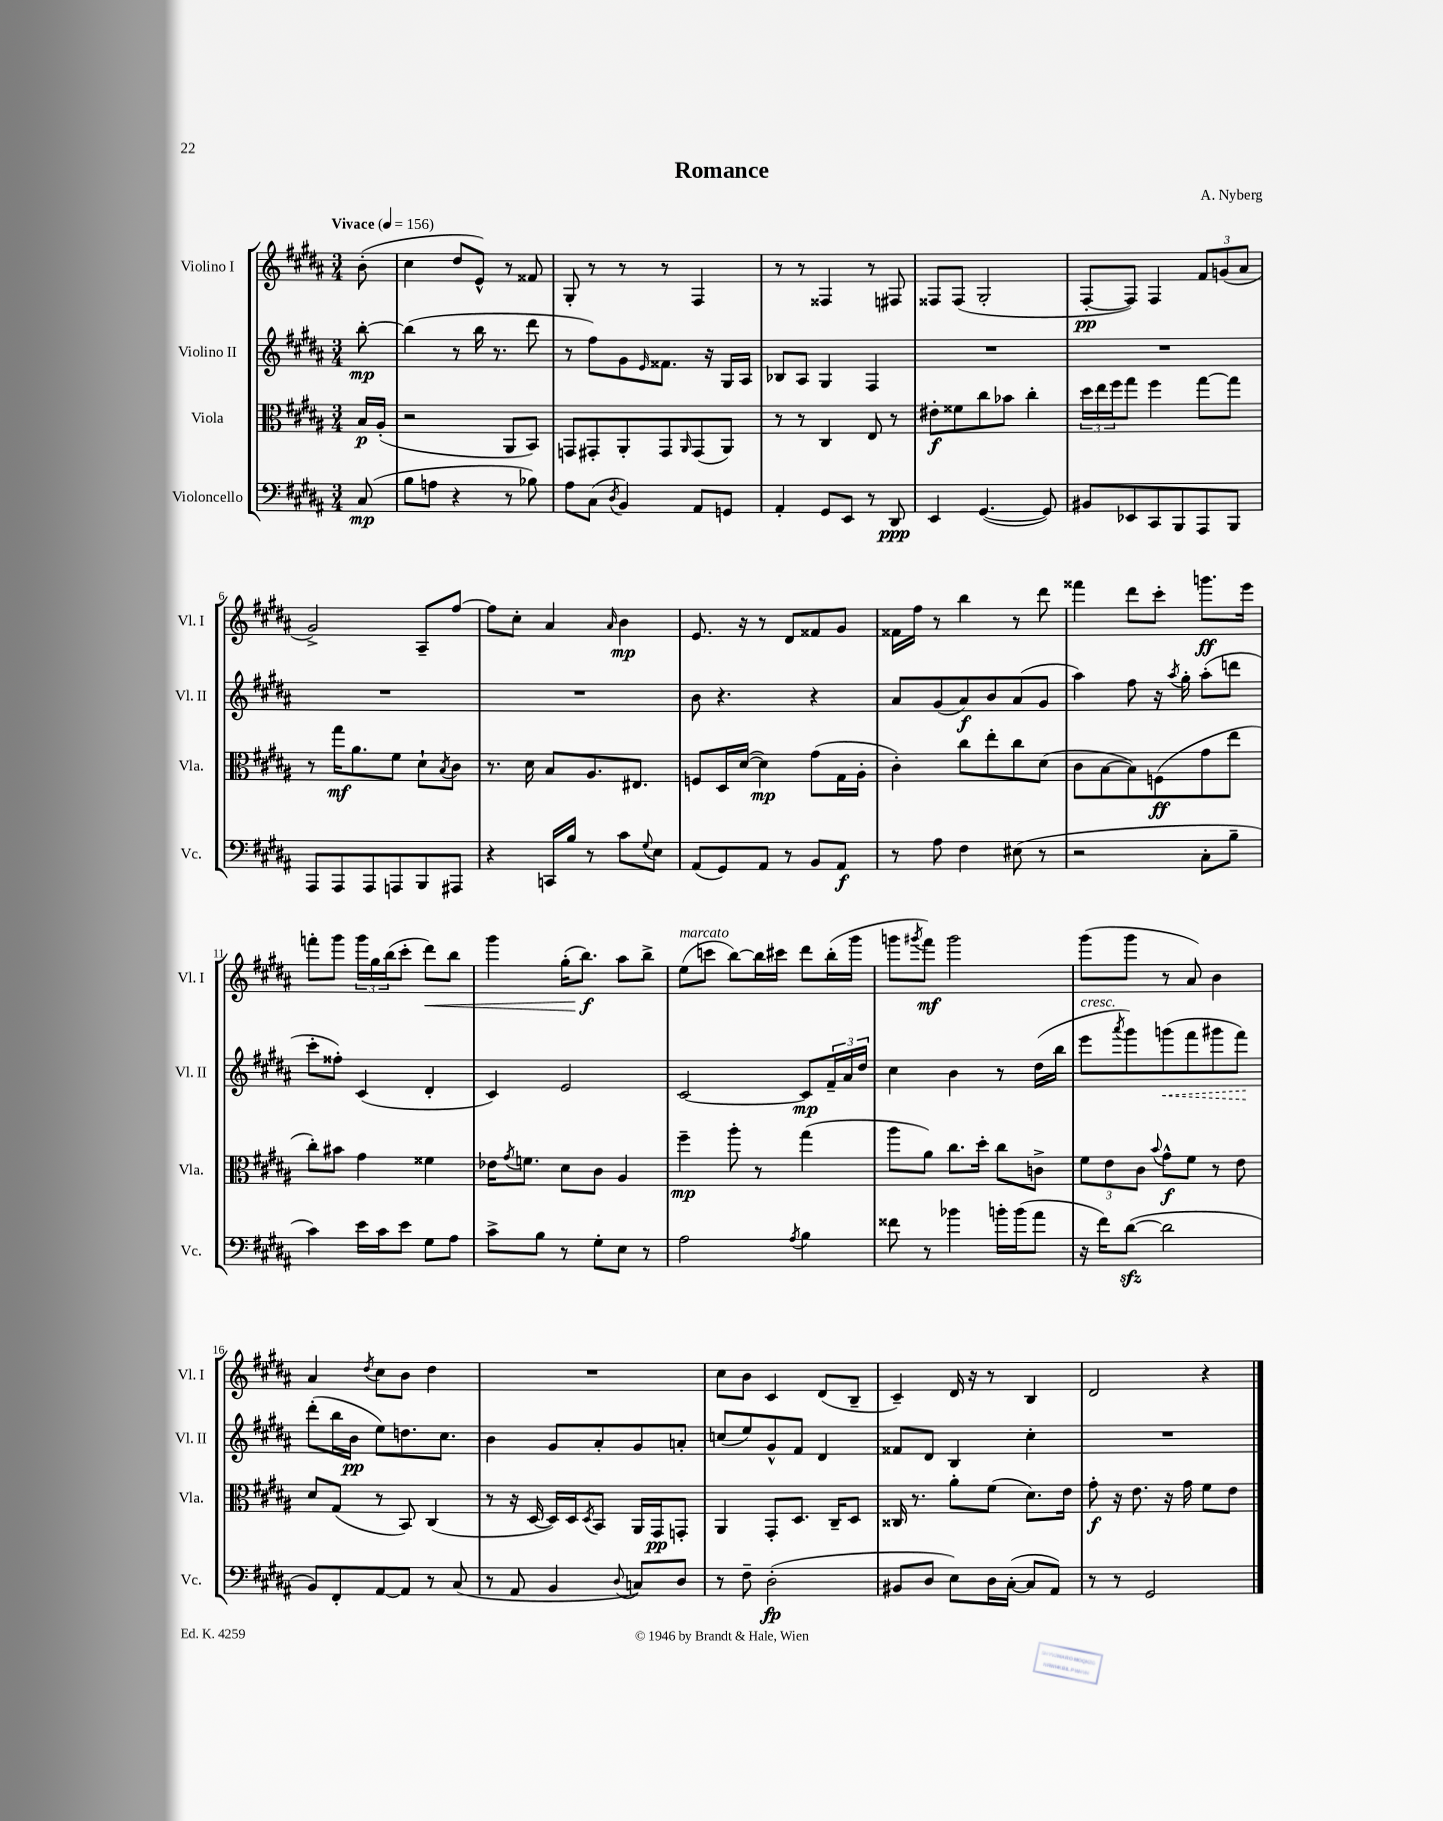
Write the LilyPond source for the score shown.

\header { title = "Romance" composer = "A. Nyberg" }
<<
\new StaffGroup <<
\new Staff = "s0" \with { instrumentName = "Violino I" shortInstrumentName = "Vl. I" } {
    \clef treble \key b \major \numericTimeSignature \time 3/4 \partial 8 \tempo "Vivace" 4 = 156
    b'8-.( |
    cis''4 dis''8 e'8-^) r8 fisis'8 |
    gis8-. r8 r8 r8 fis4 |
    r8 r8 fisis4 r8 fis8 |
    fisis8 fisis8( gis2-. |
    fis8~-.\pp fis8) fis4 \tuplet 3/2 { fis'8 g'8( ais'8 } |
    gis'2->) ais8-- fis''8~ |
    fis''8 cis''8-. ais'4 \grace { ais'16 } b'4\mp |
    e'8. r16 r8 dis'8 fisis'8 gis'8 |
    fisis'16 fis''16 r8 b''4 r8 dis'''8 |
    fisis'''4 dis'''8 cis'''8-. g'''8.\ff e'''16 |
    f'''8-. gis'''8 \tuplet 3/2 { gis'''16 gis''16 b''16( } cis'''8-. dis'''8\<) b''8 |
    gis'''4 gis''16-.( b''8.\f\!) ais''8 b''8-> |
    e''8^\markup { \italic "marcato" }( c'''8 b''8~) b''16 cis'''16 dis'''8 b''16-.( gis'''16 |
    g'''8 \acciaccatura { gis'''8 } fis'''8\mf) gis'''2 |
    gis'''8( gis'''8 r8 ais'8) b'4 |
    ais'4 \acciaccatura { dis''8 } cis''8 b'8 dis''4 |
    R2. |
    cis''8 b'8 cis'4 dis'8( b8-- |
    cis'4--) dis'16 r16 r8 b4 |
    dis'2 r4 \bar "|." |
}
\new Staff = "s1" \with { instrumentName = "Violino II" shortInstrumentName = "Vl. II" } {
    \clef treble \key b \major \numericTimeSignature \time 3/4 \partial 8
    b''8~-.\mp |
    b''4( r8 b''16 r8. dis'''8 |
    r8 fis''8) gis'8 \grace { e'16 } fisis'8. r16 gis16 ais16 |
    bes8 ais8 gis4 fis4 |
    R2. |
    R2. |
    R2. |
    R2. |
    b'8 r4. r4 |
    ais'8 gis'8( ais'8\f) b'8 ais'8( gis'8 |
    ais''4) fis''8 r16 \acciaccatura { ais''8 } gis''16-. ais''8-.( d'''8 |
    cis'''8-. fisis''8-.) cis'4( dis'4-. |
    cis'4) e'2 |
    cis'2~ cis'8\mp \tuplet 3/2 { fis'16-- ais'16 dis''16 } |
    cis''4 b'4 r8 dis''16( b''16 |
    e'''8^\markup { \italic "cresc." } \acciaccatura { ais'''8 } gis'''8) \once \override Hairpin.style = #'dashed-line g'''8\<( fis'''8 gis'''8 fis'''8\!) |
    dis'''8-.( b''16 b'16\pp e''8) d''8. cis''8. |
    b'4 gis'8 ais'8-. gis'8 a'8-. |
    c''8( e''8) gis'8-^ fis'8 dis'4 |
    fisis'8 dis'8 b4 cis''4-. |
    R2. \bar "|." |
}
\new Staff = "s2" \with { instrumentName = "Viola" shortInstrumentName = "Vla." } {
    \clef alto \key b \major \numericTimeSignature \time 3/4 \partial 8
    b16\p ais16-.( |
    r2 ais,8 b,8) |
    g,8 gis,8-. ais,8-. gis,8 \grace { ais,16 } gis,8( ais,8) |
    r8 r8 cis4 e8 r8 |
    eis'8-.\f fisis'8 cis''8 bes'8 cis''4-. |
    \tuplet 3/2 { dis''16 e''16 fis''16 } gis''8 fis''4 gis''8~ gis''8 |
    r8 gis''16\mf ais'8. fis'8 dis'8-! \acciaccatura { b8 } cis'8 |
    r8. dis'16 b8 ais8. eis8. |
    f8 dis16 dis'16~( dis'4\mp) gis'8( gis16 ais16-. |
    cis'4-.) cis''8 e''8-. cis''8 dis'8( |
    cis'8 b8~ b8) f8\ff( gis'8 e''8 |
    cis''8-.) bis'8 gis'4 fisis'4 |
    ees'16 \acciaccatura { gis'8 } f'8. dis'8 cis'8 ais4 |
    fis''4--\mp ais''8-. r8 gis''4( |
    ais''8 ais'8) cis''8. dis''16-. cis''8 c'8-> |
    \tuplet 3/2 { fis'8 e'8 cis'8 } \appoggiatura { b'8 } gis'8-^\f fis'8 r8 e'8 |
    dis'8 gis8( r8 b,8) cis4( |
    r8 r16 dis16~ dis16) dis16 \acciaccatura { dis8 } b,8 ais,16 gis,16\pp g,8-. |
    ais,4 gis,8-. dis8. cis16-- dis8 |
    cisis16 r8. ais'8-. fis'8( dis'8.) e'16 |
    gis'8-.\f r16 e'8. r16 gis'16 fis'8 e'8 \bar "|." |
}
\new Staff = "s3" \with { instrumentName = "Violoncello" shortInstrumentName = "Vc." } {
    \clef bass \key b \major \numericTimeSignature \time 3/4 \partial 8
    cis8\mp( |
    b8 a8 r4 r8 bes8) |
    ais8 cis8( \acciaccatura { dis8 } b,4) ais,8 g,8 |
    ais,4-. gis,8 e,8 r8 dis,8\ppp |
    e,4 gis,4.~( gis,8) |
    bis,8 ees,8 cis,8 b,,8 ais,,8 b,,8 |
    ais,,8 ais,,8 ais,,8 a,,8 b,,8 ais,,8 |
    r4 c,16 b16 r8 cis'8 \appoggiatura { gis8 } e8 |
    ais,8( gis,8) ais,8 r8 b,8 ais,8\f |
    r8 ais8 fis4 eis8( r8 |
    r2 cis8-. b8-- |
    cis'4) e'16 cis'16 e'8 gis8 ais8 |
    cis'8-> b8 r8 gis8-. e8 r8 |
    ais2 \acciaccatura { ais8 } b4 |
    fisis'8 r8 bes'4 b'16-. b'16( ais'8 |
    r16 fis'16) dis'8~\sfz( dis'2 |
    b,8) fis,8-. ais,8~ ais,8 r8 cis8( |
    r8 ais,8 b,4 \appoggiatura { dis8 } c8) dis8 |
    r8 fis8-- dis2-.\fp( |
    bis,8 dis8 e8) dis16 cis16~-.( cis8 ais,8) |
    r8 r8 gis,2 \bar "|." |
}
>>
>>
